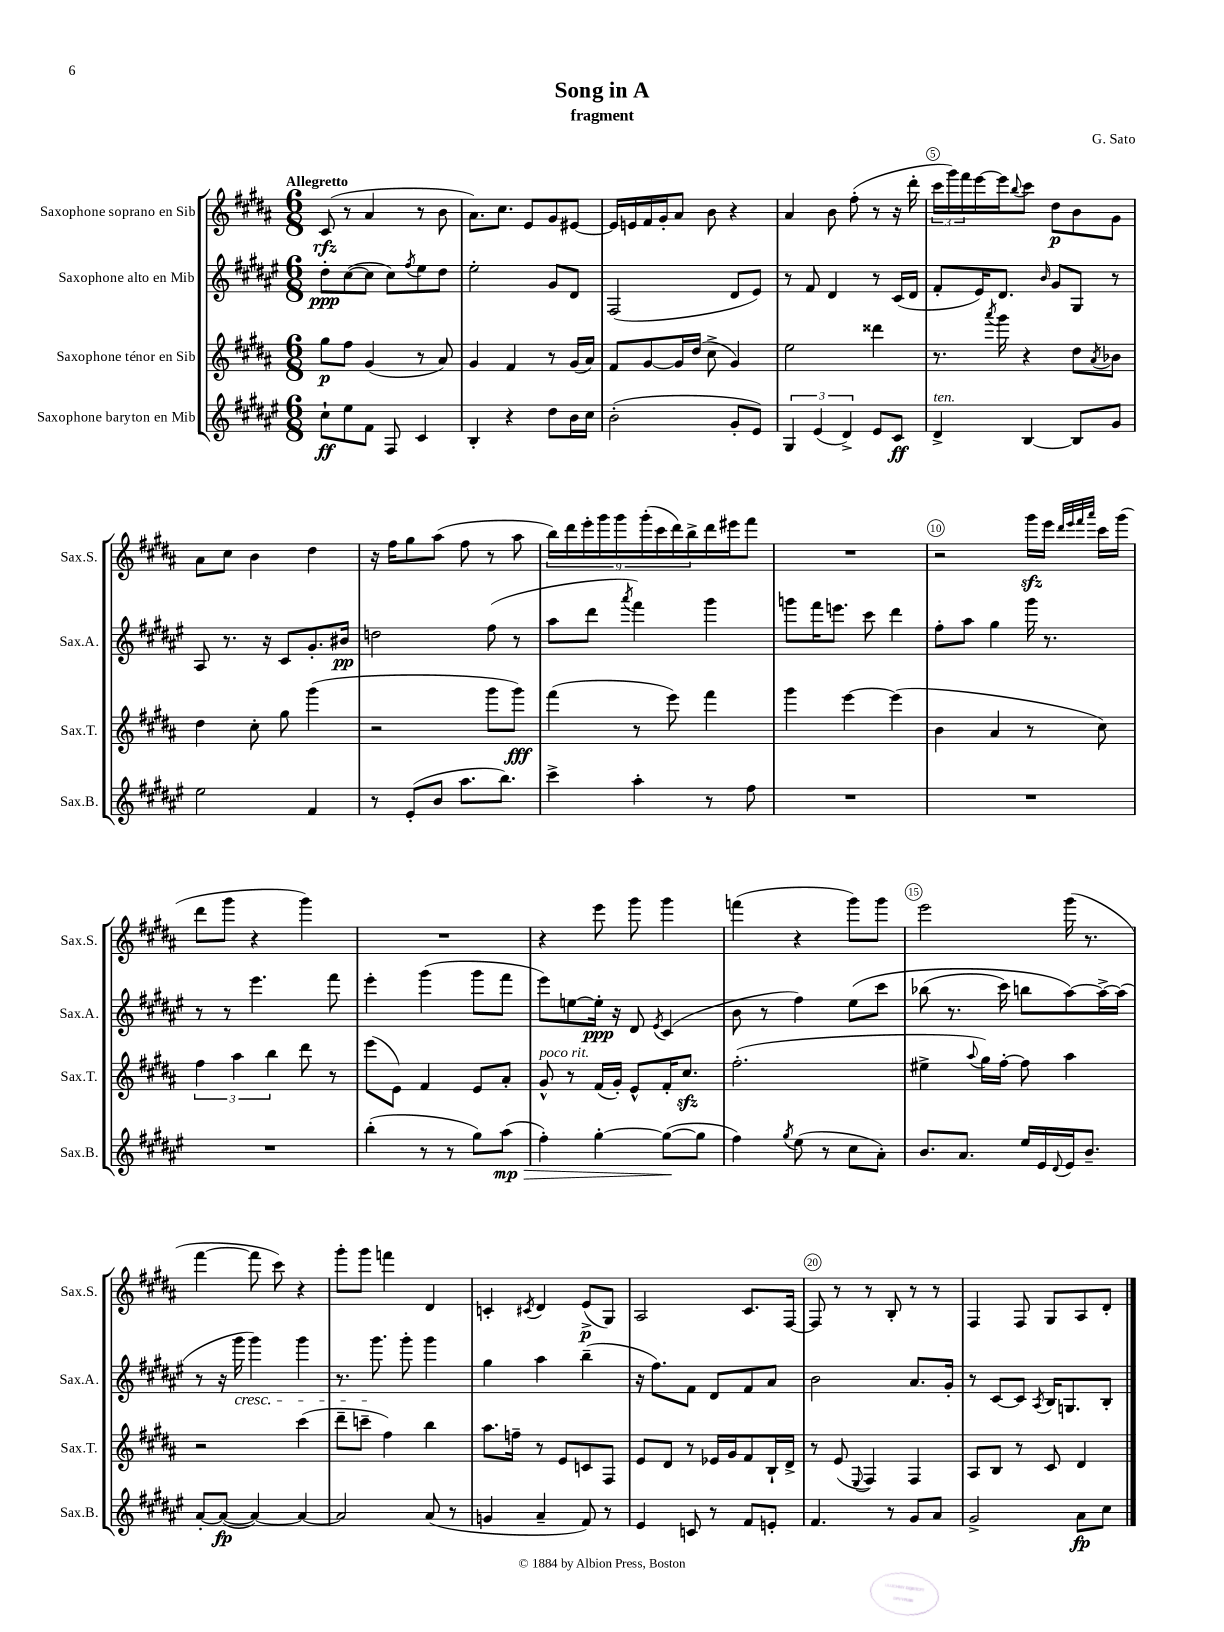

**kern	**kern	**kern	**kern
*staff4	*staff3	*staff2	*staff1
*clefG2	*clefG2	*clefG2	*clefG2
*k[f#c#g#d#a#e#]	*k[f#c#g#d#a#]	*k[f#c#g#d#a#e#]	*k[f#c#g#d#a#]
*M6/8	*M6/8	*M6/8	*M6/8
8cc#`\L	8gg#\L	8dd#'\L	(8c#/
8ee#\	8ff#\J	([8cc#\	8r
8f#\J	(4g#/	8cc#\]J	4a#/
8F#/	.	8cc#\L)	.
.	.	8qff#/	.
4c#/	8r	8ee#\	8r
.	8a#/)	8dd#\J	8b\
=	=	=	=
4B'/	4g#/	2ee#'\	8.a#\L)
.	.	.	8.cc#\J
4r	4f#/	.	.
.	.	.	8e/L
8dd#\L	8r	8g#/L	8g#/
16b\L	(16g#/LL	8d#/J	[8e#/J
16cc#\JJ	16a#/JJ)	.	.
=	=	=	=
(2b'\	8f#/L	(2F#/	16e#/]LL
.	.	.	16e/
.	[8g#/	.	16f#/
.	.	.	16g#'/J
.	16g#/]L	.	8a#/J
.	(16dd#/JJ	.	.
.	8cc#^\	.	8b\
8g#'/L	4g#/)	8d#/L	4r
8e#/J)	.	8e#/J)	.
=	=	=	=
6G#/	2ee\	8r	4a#/
.	.	8f#/	.
(6e#/	.	.	.
.	.	4d#/	8b\
6d#^/)	.	.	.
.	.	.	(8ff#'\
8e#/L	4ddd##\	8r	8r
8c#/J	.	(16c#/LL	16r
.	.	16d#/JJ	16ddd#'\
=	=	=	=
4d#^/	8.r	8f#'/L	24ccc#\LL
.	.	.	24ggg#\)
.	.	.	24fff#\
.	.	16e#/K)	[16eee\
.	8qaaa#/	.	.
.	16ggg#\	8.d#/J	16eee\]J
.	.	.	8qqbb/
[4B/	4r	.	8ccc#\J
.	.	16qqb/	.
.	.	8g#/L	8dd#\L
8B/]L	8dd#\L	8G#/J	8b\
.	8qa#/	.	.
8g#/J	8b-\J	8r	8g#\J
=	=	=	=
2ee#\	4dd#\	8A#/	8a#\L
.	.	8.r	8cc#\J
.	8cc#'\	.	4b\
.	.	16r	.
.	8gg#\	8c#/L	.
4f#/	(4ggg#\	8.g#'/	4dd#\
.	.	16b#/Jk	.
=	=	=	=
8r	2r	2dd\	16r
.	.	.	16ff#\LK
(8e#'/L	.	.	8gg#\
8b/J	.	.	(8aa#\J
8.aa#\L	.	.	8ff#\
.	8ggg#\L	(8ff#\	8r
8.bb\J)	.	.	.
.	8ggg#\J)	8r	8aa#\
=	=	=	=
4ccc#^\	(4fff#\	8aa#\L	18bb\LL)
.	.	.	18ddd#\
.	.	.	18eee'\
.	.	8ddd#\J	.
.	.	.	18ggg#\
.	.	.	18ggg#\
.	.	8qaaa#/	.
4aa#'\	8r	4fff#\)	.
.	.	.	(18ggg#'\
.	.	.	18ccc#\
.	8eee\)	.	.
.	.	.	18ddd#\)
.	.	.	18bb^\
8r	4fff#\	4ggg#\	16ddd#\
.	.	.	16eee#\J
8ff#\	.	.	8fff#\J
=	=	=	=
2.r	4ggg#\	8ggg\L	2.r
.	.	16fff#\K	.
.	.	8.eee\J	.
.	[4eee\	.	.
.	.	8ccc#\	.
.	(4eee\]	4ddd#\	.
=	=	=	=
2.r	4b\	8ff#'\L	2r
.	.	8aa#\J	.
.	4a#/	4gg#\	.
.	8r	16ggg#\	16ggg#\LL
.	.	8.r	16eee\JJ
.	.	.	32qqddd#/LLL
.	.	.	32qqeee/
.	.	.	32qqfff#/
.	.	.	32qqaaa#/JJJ
.	8cc#\)	.	16ccc#\LL
.	.	.	(16ggg#\JJ
=	=	=	=
2.r	6ff#\	8r	8ddd#\L
.	.	8r	8ggg#\J
.	6aa#\	.	.
.	.	4.eee#\	4r
.	6bb\	.	.
.	8ddd#\	.	4ggg#\)
.	8r	8fff#\	.
=	=	=	=
(4bb'\	(8eee\L	4eee#'\	2.r
.	8e\J)	.	.
8r	4f#/	(4ggg#\	.
8r	.	.	.
8gg#\L)	8e/L	8ggg#\L	.
(8aa#\J	8a#'/J	8fff#\J	.
=	=	=	=
4ff#'\)	8g#^^/	8eee#\L)	4r
.	8r	[8ee\	.
[4gg#'\	(16f#/LL	16ee'\]Jk	8eee\
.	16g#'/JJ)	16r	.
.	8e^^/L	8d#/	8ggg#\
.	.	8qe#/	.
(8gg#\_L	16f#'/K	(4c#/	4ggg#\
.	8.cc#/J	.	.
8gg#\]J	.	.	.
=	=	=	=
4ff#\)	(2.ff#'\	8b\	(4fff\
.	.	8r	.
8qgg#/	.	.	.
(8ee#\	.	4ff#\)	4r
8r	.	.	.
8cc#\L	.	&(8ee#\L	8ggg#\L)
8a#'\J)	.	8ccc#\J	8ggg#\J
=	=	=	=
8.b/L	4ee#^\	(8bb-\	2eee\
.	.	8.r	.
8.a#/J	.	.	.
.	8qqaa#/	.	.
.	16gg#\LL)	.	.
.	[16ff#'\JJ	16ccc#\)	.
16ee#/LL	8ff#\]	8bb\L	.
16e#/	.	.	.
8qqd#/	.	.	.
16e#/J	4aa#\	[8aa#\&)	(16ggg#\
8.b~/J	.	.	8.r
.	.	16aa#^\_L	.
.	.	(16aa#\]JJ	.
=	=	=	=
[8a#'/L	2r	8r	[4fff#\
(8a#/_J	.	16r	.
.	.	16ggg#\	.
4a#/_)	.	4ggg#\)	8fff#\]
.	.	.	8ccc#\)
4a#/_	(4ccc#\	4ggg#\	4r
=	=	=	=
2a#/]	8ddd#~\L	8.r	8ggg#'\L
.	8ccc~\J	.	8ggg#\J
.	.	8.ggg#\	.
.	4ff#\)	.	4fff\
.	.	8ggg#'\	.
(8a#/	4bb\	4ggg#\	4d#/
8r	.	.	.
=	=	=	=
4g/	8.aa#\L	4gg#\	4c'/
.	16ff~\Jk	.	.
.	.	.	8qc#/
4a#~/	8r	4aa#\	4d#/
.	8e/L	.	.
8f#/)	8c/	(4bb~\	(8e^/L
8r	8F#/J	.	8G#/J)
=	=	=	=
4e#/	8e/L	16r	2A#/
.	.	8.ff#\L)	.
.	8d#/J	.	.
8c/	8r	8f#\J	.
8r	16e-/LL	8d#/L	.
.	16g#/J	.	.
8f#/L	8f#/	8f#/	8.c#/L
8e'/J	16B`/L	8a#/J	.
.	16d#^/JJ	.	[16F#/Jk
=	=	=	=
4.f#/	8r	2b\	8F#/]
.	(8e/	.	8r
.	8qqE/	.	.
.	4F#/)	.	8r
8r	.	.	8B'/
8g#/L	4F#/	8.a#/L	8r
8a#/J	.	.	8r
.	.	16g#'/Jk	.
=	=	=	=
2g#^/	8A#/L	8r	4F#/
.	8B/J	[8c#/L	.
.	8r	8c#/]J	8F#/
.	.	8qA#/	.
.	8c#/	16B/LK	8G#/L
.	.	8.G/	.
8a#\L	4d#/	.	8A#/
8cc#\J	.	8B'/J	8d#'/J
==	==	==	==
*-	*-	*-	*-
